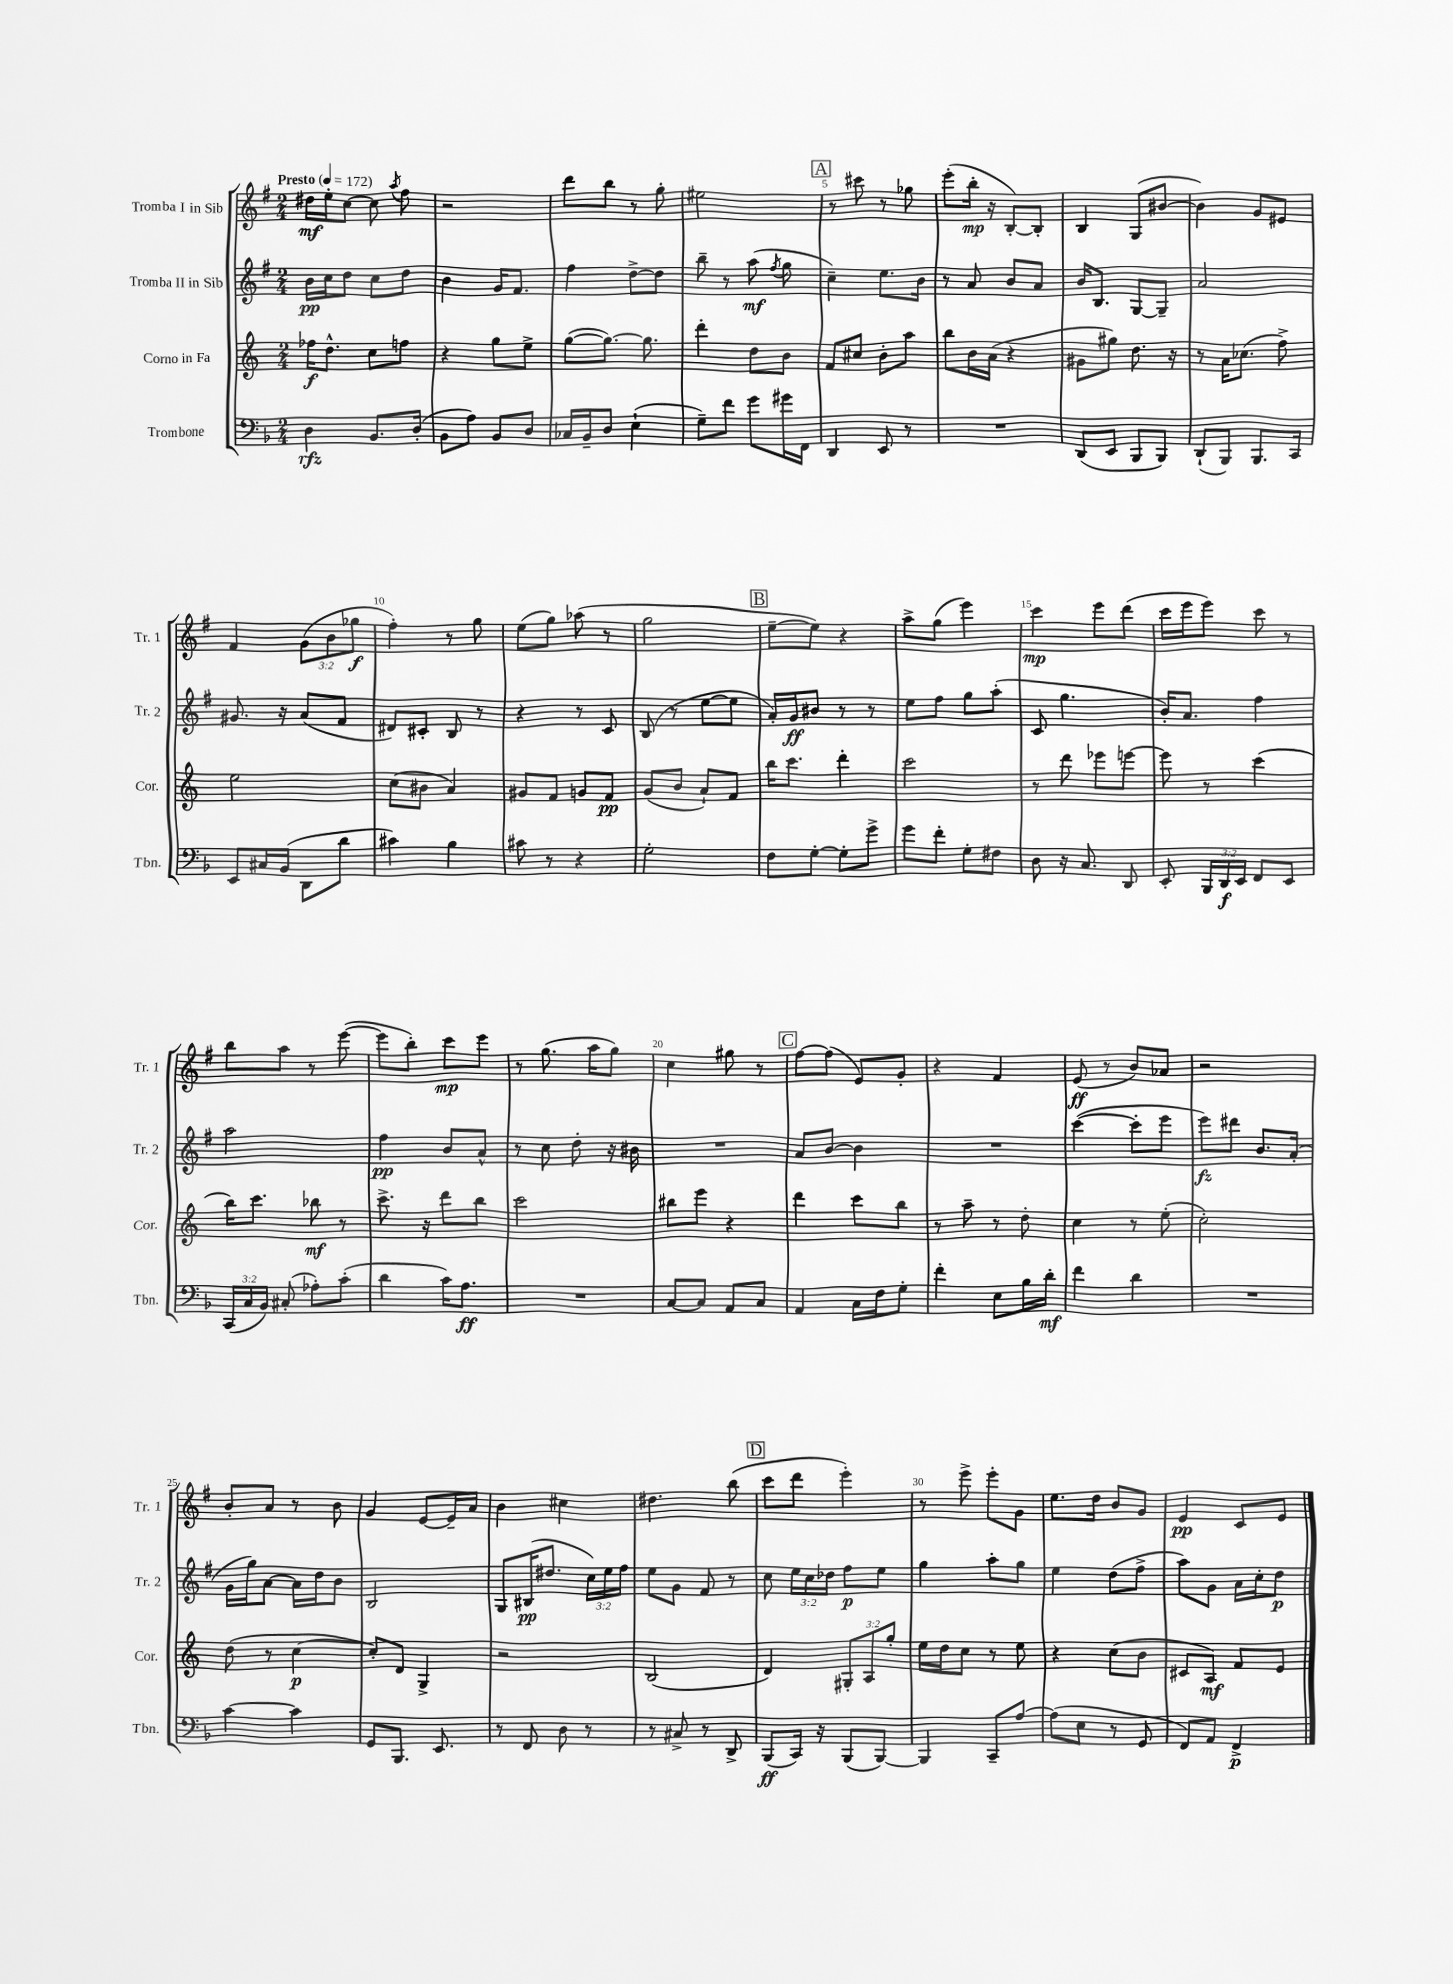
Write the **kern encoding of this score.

**kern	**kern	**kern	**kern
*staff4	*staff3	*staff2	*staff1
*clefF4	*clefG2	*clefG2	*clefG2
*k[b-]	*k[]	*k[f#]	*k[f#]
*M2/4	*M2/4	*M2/4	*M2/4
*MM172	*MM172	*MM172	*MM172
4D	16ff-	16b	16dd#
.	8.dd^^	16cc	16ee'
.	.	8dd	[8cc
8.BB-	8cc	8cc	8cc]
.	.	.	8qaa
.	8ff	8dd	8ff#
(16D'	.	.	.
=	=	=	=
8BB-	4r	4b	2r
8A)	.	.	.
8BB-	8gg	16g	.
.	.	8.f#	.
8D	8ee^	.	.
=	=	=	=
16C-	([8gg	4ff#	8ddd
16BB-~	.	.	.
8D	8.gg_)	.	8bb
(4E`	.	[8dd^	8r
.	8.gg]	.	.
.	.	8dd]	8gg'
=	=	=	=
8G~)	4ddd'	8bb~	2ee#
8f	.	8r	.
8g	8dd	(8aa	.
.	.	8qff#	.
16g#	8b	8gg	.
16FF	.	.	.
=	=	=	=
4DD	8f	4cc~)	8r
.	8cc#	.	8ccc#
8EE	8b'	8.ee	8r
8r	8aa	.	8gg-
.	.	16b	.
=	=	=	=
2r	8bb	8r	(8eee'
.	16b	8a	16bb'
.	(16a	.	16r
.	4r	8b	[8B')
.	.	8a	8B']
=	=	=	=
(8DD	8g#	16b	4B
.	.	8.B	.
8EE	8gg#)	.	.
8BBB-	8.dd	[8G	(8G
8BBB-)	.	8G~]	[8b#
.	16r	.	.
=	=	=	=
(8DD`	8r	2a	4b#])
8BBB-)	16a	.	.
.	(8.cc-	.	.
8.BBB-	.	.	8g
.	8ff^)	.	8e#
16CC	.	.	.
=	=	=	=
8EE	2ee	8.g#	4f#
16C#	.	.	.
(16BB-	.	16r	.
8DD	.	(8a	(12g
.	.	.	12b
8d	.	8f#	.
.	.	.	12gg-
=	=	=	=
4c#)	(8cc	8d#)	4ff#')
.	8b#	8c#'	.
4B-	4a)	8B	8r
.	.	8r	8gg
=	=	=	=
8c#	8g#	4r	(8ee
8r	8f	.	8gg)
4r	8g	8r	(8aa-
.	8f	8c	8r
=	=	=	=
2G'	(8g	(8B	2gg
.	8b	8r	.
.	8a`)	[8ee	.
.	8f	8ee]	.
=	=	=	=
8F	16bb	16a')	[8ee~
.	8.ccc	16g	.
[8G'	.	8b#	8ee])
8G']	4ddd'	8r	4r
8g^	.	8r	.
=	=	=	=
8g	2ccc	8ee	8aa^
8f'	.	8ff#	(8gg
8G'	.	8gg	4eee)
8F#	.	(8aa'	.
=	=	=	=
8D	8r	8c	4ccc
16r	8ddd	4.gg	.
8.C	.	.	.
.	8eee-	.	8eee
8DD	[8eee	.	(8ddd
=	=	=	=
8EE'	8eee]	16b')	16ccc
.	.	8.a	16eee
24BBB-	8r	.	8eee)
24DD	.	.	.
24EE	.	.	.
8FF	(4ccc	4ff#	8ccc
8EE	.	.	8r
=	=	=	=
(24CC	16bb)	2aa	8bb
24C	.	.	.
.	8.ccc	.	.
24BB-)	.	.	.
(8C#'	.	.	8aa
8A-')	8bb-	.	8r
(8c'	8r	.	([8eee
=	=	=	=
4d	8.ccc^	4ff#	8eee]
.	.	.	8bb')
.	16r	.	.
16c)	8ddd	8b	8ccc
8.A	.	.	.
.	8bb	8a^^	8eee
=	=	=	=
2r	2ccc	8r	8r
.	.	8cc	(8.gg
.	.	8dd'	.
.	.	.	16aa
.	.	16r	8gg)
.	.	16b#	.
=	=	=	=
[8C	8bb#	2r	4cc
8C]	8eee	.	.
8AA	4r	.	8gg#
8C	.	.	8r
=	=	=	=
4AA	4ddd	8a	[8ff#
.	.	[8b	(8ff#]
16C	8ccc	4b]	8e)
16F	.	.	.
8G'	8bb	.	8g'
=	=	=	=
4f'	8r	2r	4r
.	8aa~	.	.
8E	8r	.	4f#
16B-	8dd'	.	.
16d'	.	.	.
=	=	=	=
4f	4cc	([4ccc	(8e
.	.	.	8r
4d	8r	8ccc']	8b)
.	(8ee'	8eee	8a-
=	=	=	=
2r	2cc')	8eee)	2r
.	.	8ddd#	.
.	.	8.b	.
.	.	(16a'	.
=	=	=	=
[4c	(8dd	16g	8b'
.	.	16gg)	.
.	8r	[8a	8a
4c]	[4cc	16a]	8r
.	.	16dd	.
.	.	8b	8b
=	=	=	=
8GG	8cc'])	2B	4g
8.BBB-	8d	.	.
.	4G^	.	[8e
8.EE	.	.	.
.	.	.	16e~]
.	.	.	16a
=	=	=	=
8r	2r	8G	4b
8FF	.	(16B#	.
.	.	8.dd#	.
8D	.	.	4cc#
8r	.	24cc)	.
.	.	24ee	.
.	.	24ff#	.
=	=	=	=
8r	(2B	8ee	4.dd#
8C#^	.	8g	.
8r	.	8f#	.
8DD^	.	8r	(8bb
=	=	=	=
(8BBB-	4d)	8cc	8ccc
16CC)	.	24ee	8ddd
.	.	24cc	.
16r	.	.	.
.	.	24dd-	.
(8BBB-	12G#'	8ff#	4eee')
.	12A	.	.
[8BBB-)	.	8ee	.
.	12gg'	.	.
=	=	=	=
4BBB-]	16ee	4gg	8r
.	16dd	.	.
.	8cc	.	8eee^
8CC~	8r	8aa'	8eee'
[8A	8ee	8gg	8g
=	=	=	=
(8A]	4r	4ee	8.ee
8E	.	.	.
.	.	.	16dd
8r	(8cc	(8dd	8b
8GG	8b	8ff#^	8g
=	=	=	=
8FF)	8c#	8aa)	4e
8AA	8A)	8g	.
4FF^	8f	16a	8c
.	.	16cc'	.
.	8e	8dd	8e
==	==	==	==
*-	*-	*-	*-
